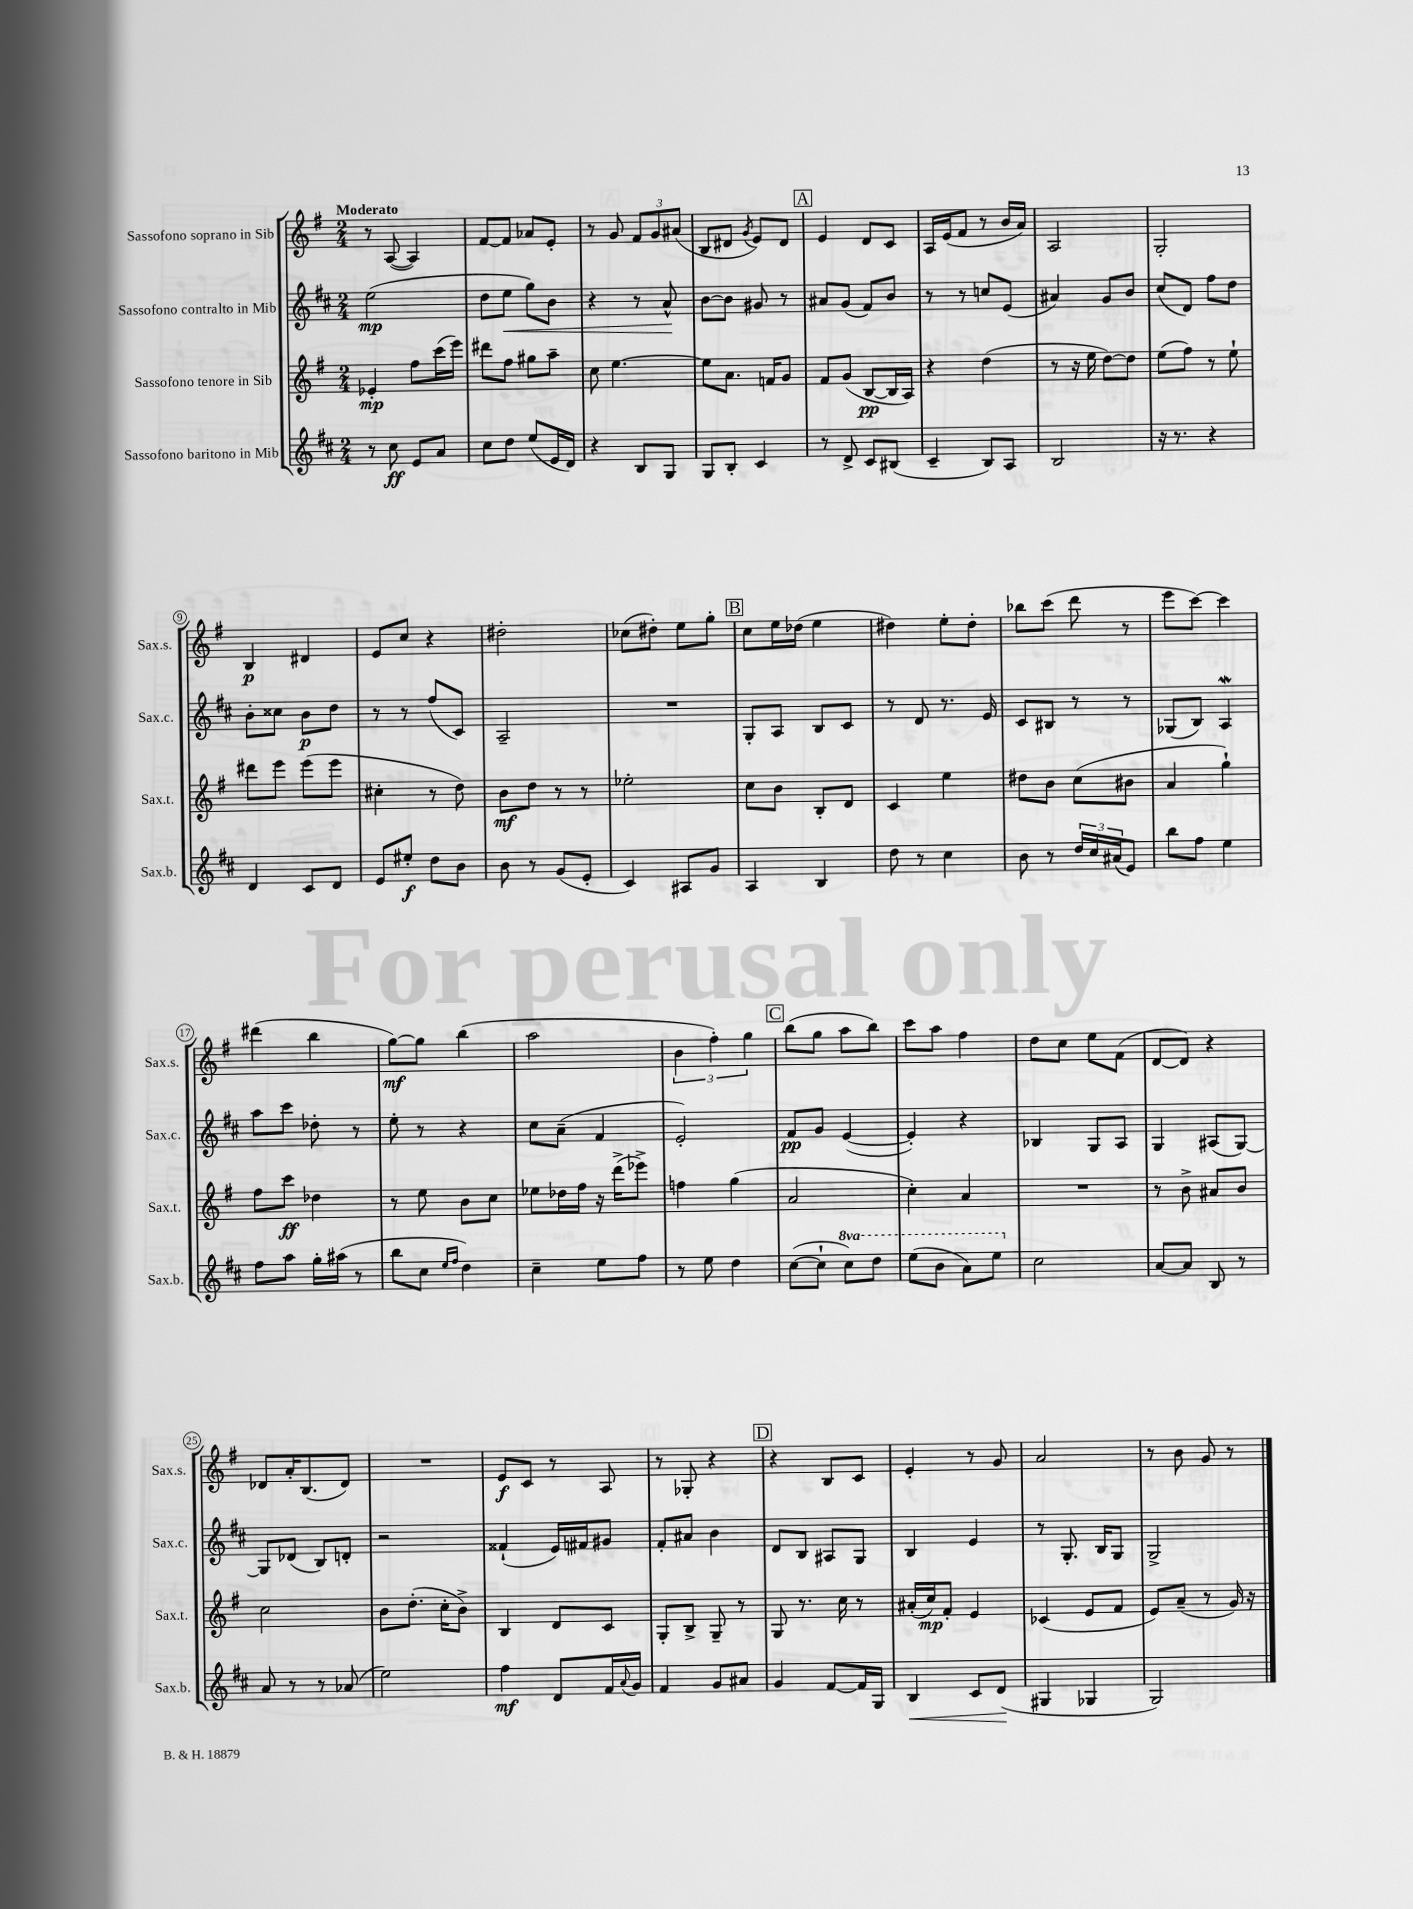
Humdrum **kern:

**kern	**dynam	**kern	**dynam	**kern	**dynam	**kern	**dynam
*part4	*part4	*part3	*part3	*part2	*part2	*part1	*part1
*staff4	*staff4	*staff3	*staff3	*staff2	*staff2	*staff1	*staff1
*I"Sassofono baritono in Mib	*	*I"Sassofono tenore in Sib	*	*I"Sassofono contralto in Mib	*	*I"Sassofono soprano in Sib	*
*I'Sax.b.	*	*I'Sax.t.	*	*I'Sax.c.	*	*I'Sax.s.	*
*clefG2	*	*clefG2	*	*clefG2	*	*clefG2	*
*k[f#c#]	*	*k[f#]	*	*k[f#c#]	*	*k[f#]	*
*M2/4	*	*M2/4	*	*M2/4	*	*M2/4	*
=1	=1	=1	=1	=1	=1	=1	=1
!	!	!	!	!	!	!LO:TX:a:B:t=Moderato	!
8r	.	4e-X'/	mp	(2ee\	mp	8r	.
8cc#\	ff	.	.	.	.	([8A/	.
8e/L	.	8ff#\L	.	.	.	4A/])	.
8a/J	.	(16ccc\L	.	.	.	.	.
.	.	16eee\JJ)	.	.	.	.	.
=2	=2	=2	=2	=2	=2	=2	=2
8cc#\L	.	8ddd#X\L	.	8dd\L	.	[8f#/L	.
!	!	!	!	!	!LO:HP:b	!	!
8dd\J	.	8ff#\J	.	8ee\J	<	8f#/J]	.
(8ee/L	.	8gg#X\L	.	8gg\L)	.	8a-X/L	.
16e/L	.	8aa~\J	.	8b\J	.	8e'/J	.
16d/JJ)	.	.	.	.	.	.	.
=3	=3	=3	=3	=3	=3	=3	=3
4r	.	8cc\	.	4r	.	8r	.
.	.	[4.ee\	.	.	.	8g/	.
8B/L	.	.	.	8r	.	12f#/L	.
.	.	.	.	.	.	12g/	.
8G/J	.	.	.	8a^^/	.	.	.
.	.	.	.	.	.	(12a#X/J	.
.	.	.	.	.	[	.	.
=4	=4	=4	=4	=4	=4	=4	=4
8G/L	.	8ee\L]	.	[8b\L	.	8B/L	.
8B'/J	.	8.a\J	.	8b\J]	.	8d#X/J	.
.	.	.	.	.	.	8qg/	.
4c#/	.	.	.	8g#X/	.	8e/L)	.
.	.	16fn/KL	.	.	.	.	.
.	.	8g/J	.	8r	.	8d#/J	.
!!LO:REH:place=s1:t=A
=5	=5	=5	=5	=5	=5	=5	=5
8r	.	8f#/L	.	8a#X/L	.	4e/	.
8d^/	.	(8g/J	.	(8g/J	.	.	.
8c#/L	.	[8B/L	pp	8f#/L)	.	8d/L	.
(8B#X/J	.	16B/L]	.	8b/J	.	8c/J	.
.	.	16A/JJ)	.	.	.	.	.
=6	=6	=6	=6	=6	=6	=6	=6
4c#~/	.	4r	.	8r	.	16A/LL	.
.	.	.	.	.	.	(16e/J	.
.	.	.	.	8r	.	8f#/J	.
8B/L)	.	(4dd\	.	8ccn/L	.	8r	.
8A/J	.	.	.	(8e/J	.	16b/LL	.
.	.	.	.	.	.	16a/JJ)	.
=7	=7	=7	=7	=7	=7	=7	=7
2B/	.	8r	.	4a#X/)	.	2A/	.
.	.	16r	.	.	.	.	.
.	.	16ee\	.	.	.	.	.
.	.	[8dd\L)	.	8g/L	.	.	.
.	.	8dd\J]	.	8b/J	.	.	.
=8	=8	=8	=8	=8	=8	=8	=8
16r	.	(8ee\L	.	(8cc#/L	.	2G'/	.
8.r	.	.	.	.	.	.	.
.	.	8ff#\J)	.	8d/J)	.	.	.
4r	.	8r	.	8ff#\L	.	.	.
.	.	8ee`\	.	8dd\J	.	.	.
!!LO:LB:g=z
=9	=9	=9	=9	=9	=9	=9	=9
4d/	.	8ddd#X\L	.	8b'\L	.	4B/	p
.	.	8eee\J	.	8cc##X\J	.	.	.
8c#/L	.	(8eee\L	.	8b\L	p	4d#X/	.
8d/J	.	8eee\J	.	8dd\J	.	.	.
=10	=10	=10	=10	=10	=10	=10	=10
8e/L	.	4cc#X'\	.	8r	.	8e/L	.
8ee#X'/J	f	.	.	8r	.	8cc/J	.
8dd\L	.	8r	.	(8ff#/L	.	4r	.
8b\J	.	8dd\)	.	8c#/J)	.	.	.
=11	=11	=11	=11	=11	=11	=11	=11
8b\	.	8b\L	mf	2A~/	.	2dd#X'\	.
8r	.	8dd\J	.	.	.	.	.
(8g/L	.	8r	.	.	.	.	.
8e'/J	.	8r	.	.	.	.	.
=12	=12	=12	=12	=12	=12	=12	=12
4c#/)	.	2ee-X'\	.	2r	.	(8cc-X\L	.
.	.	.	.	.	.	8dd#X'\J)	.
8A#X/L	.	.	.	.	.	8ee\L	.
8g/J	.	.	.	.	.	8gg'\J	.
!!LO:REH:place=s1:t=B
=13	=13	=13	=13	=13	=13	=13	=13
4A/	.	8cc\L	.	8G'/L	.	8cc\L	.
.	.	8b\J	.	8A/J	.	16ee\L	.
.	.	.	.	.	.	(16dd-X\JJ	.
4B/	.	8B'/L	.	8B/L	.	4ee\	.
.	.	8d/J	.	8c#/J	.	.	.
=14	=14	=14	=14	=14	=14	=14	=14
8dd\	.	4c/	.	8r	.	4dd#X\)	.
8r	.	.	.	8d/	.	.	.
4cc#\	.	4ee\	.	8.r	.	8ee'\L	.
.	.	.	.	.	.	8dd#'\J	.
.	.	.	.	16e/	.	.	.
=15	=15	=15	=15	=15	=15	=15	=15
8b\	.	8dd#X\L	.	8c#/L	.	8bb-X\L	.
8r	.	8b\J	.	8B#X/J	.	(8ccc\J	.
24dd/LL	.	(8cc\L	.	8r	.	8ddd\	.
24cc#/	.	.	.	.	.	.	.
(24a#X/J	.	.	.	.	.	.	.
8e/J)	.	8b#X\J	.	8r	.	8r	.
=16	=16	=16	=16	=16	=16	=16	=16
8bb\L	.	4a/	.	(8G-X/L	.	8eee\L	.
8ff#\J	.	.	.	8B/J)	.	[8ccc\J)	.
4ee\	.	4gg`\)	.	4AW/	.	4ccc\]	.
!!LO:LB:g=z
=17	=17	=17	=17	=17	=17	=17	=17
8ff#\L	.	8ff#\L	.	8aa\L	.	(4ddd#X\	.
8aa\J	.	8ccc\J	ff	8ccc#\J	.	.	.
16gg'\LL	.	4dd-X\	.	8dd-X'\	.	4bb\	.
(16aa#X\JJ	.	.	.	.	.	.	.
8r	.	.	.	8r	.	.	.
=18	=18	=18	=18	=18	=18	=18	=18
8bb\L	.	8r	.	8ee'\	.	[8gg\L)	mf
8cc#\J	.	8ee\	.	8r	.	8gg\J]	.
16qqee/LL	.	.	.	.	.	.	.
16qqff#/JJ	.	.	.	.	.	.	.
4dd\)	.	8b\L	.	4r	.	(4bb\	.
.	.	8cc\J	.	.	.	.	.
=19	=19	=19	=19	=19	=19	=19	=19
4cc#~\	.	8ee-X\L	.	8cc#\L	.	2aa\	.
.	.	16dd-X\L	.	(8a~\J	.	.	.
.	.	16ff#\JJ	.	.	.	.	.
8ee\L	.	16r	.	4f#/	.	.	.
.	.	(16ddd^\KL	.	.	.	.	.
8ff#\J	.	8eee-X^\J)	.	.	.	.	.
=20	=20	=20	=20	=20	=20	=20	=20
8r	.	4ffn\	.	2e'/)	.	6b\	.
8ee\	.	.	.	.	.	.	.
.	.	.	.	.	.	6ff#'\)	.
4dd\	.	(4gg\	.	.	.	.	.
.	.	.	.	.	.	6gg\	.
!!LO:REH:place=s1:t=C
=21	=21	=21	=21	=21	=21	=21	=21
([8cc#\L	.	2a/	.	8f#/L	pp	(8bb\L	.
8cc#`\J]	.	.	.	8g/J	.	8gg\J	.
*8va	*	*	*	*	*	*	*
8ccc#\L)	.	.	.	([4e/	.	8aa\L	.
8ddd\J	.	.	.	.	.	8bb\J)	.
=22	=22	=22	=22	=22	=22	=22	=22
(8eee\L	.	4cc'\)	.	4e'/])	.	8ccc\L	.
8bb\J	.	.	.	.	.	8aa\J	.
8aa\L)	.	4a/	.	4r	.	4ff#\	.
8eee\J	.	.	.	.	.	.	.
=23	=23	=23	=23	=23	=23	=23	=23
*X8va	*	*	*	*	*	*	*
2cc#\	.	2r	.	4B-X/	.	8dd\L	.
.	.	.	.	.	.	8cc\J	.
.	.	.	.	8G/L	.	8ee\L	.
.	.	.	.	8A/J	.	(8f#\J	.
=24	=24	=24	=24	=24	=24	=24	=24
[8a/L	.	8r	.	4G/	.	[8d/L	.
8a/J]	.	8b^\	.	.	.	8d/J])	.
8B/	.	8a#X/L	.	(8A#X/L	.	4r	.
8r	.	8b/J	.	[8G/J)	.	.	.
!!LO:LB:g=z
=25	=25	=25	=25	=25	=25	=25	=25
8a/	.	2cc\	.	8G/L]	.	8d-X/L	.
8r	.	.	.	(8d-X/J	.	16a'/K	.
.	.	.	.	.	.	(8.B/	.
8r	.	.	.	8B/L)	.	.	.
(8a-X/	.	.	.	8dn'/J	.	8d-/J)	.
=26	=26	=26	=26	=26	=26	=26	=26
2ee\)	.	8b\L	.	2r	.	2r	.
.	.	(8.dd'\J	.	.	.	.	.
.	.	16cc'\KL	.	.	.	.	.
.	.	8b^\J)	.	.	.	.	.
=27	=27	=27	=27	=27	=27	=27	=27
4ff#\	mf	4B/	.	(4f##X`/	.	8e/L	f
.	.	.	.	.	.	8c/J	.
8d/L	.	8d/L	.	16e/LL)	.	8r	.
.	.	.	.	16f#X/J	.	.	.
16f#/L	.	8c/J	.	8g#X/J	.	8A/	.
8qqa/	.	.	.	.	.	.	.
16g/JJ	.	.	.	.	.	.	.
=28	=28	=28	=28	=28	=28	=28	=28
4f#/	.	8G'/L	.	8f#'/L	.	8r	.
.	.	8B^/J	.	8a#X/J	.	8G-X'/	.
8g/L	.	8G~/	.	4b\	.	4r	.
8a#X/J	.	8r	.	.	.	.	.
!!LO:REH:place=s1:t=D
=29	=29	=29	=29	=29	=29	=29	=29
4g/	.	8G/	.	8d/L	.	4r	.
.	.	8.r	.	8B/J	.	.	.
[8f#/L	.	.	.	8A#X/L	.	8B/L	.
.	.	16cc\	.	.	.	.	.
16f#/L]	.	8r	.	8G/J	.	8c/J	.
16G/JJ	.	.	.	.	.	.	.
=30	=30	=30	=30	=30	=30	=30	=30
!	!LO:HP:b	!	!	!	!	!	!
4B/	<	(16a#X'/LL	.	4B/	.	4e'/	.
.	.	16cc/J)	mp	.	.	.	.
.	.	8f#'/J	.	.	.	.	.
8c#/L	.	4e/	.	4e/	.	8r	.
(8d/J	.	.	.	.	.	8g/	.
.	[	.	.	.	.	.	.
=31	=31	=31	=31	=31	=31	=31	=31
4G#X/	.	(4c-X/	.	8r	.	2a/	.
.	.	.	.	8.G'/	.	.	.
4G-X/	.	8e/L	.	.	.	.	.
.	.	.	.	16B/KL	.	.	.
.	.	8f#/J	.	8G/J	.	.	.
=32	=32	=32	=32	=32	=32	=32	=32
2G/)	.	8e/L)	.	2G^/	.	8r	.
.	.	(8a~/J	.	.	.	8b\	.
.	.	8r	.	.	.	8g/	.
.	.	16g/)	.	.	.	8r	.
.	.	16r	.	.	.	.	.
==	==	==	==	==	==	==	==
*-	*-	*-	*-	*-	*-	*-	*-
